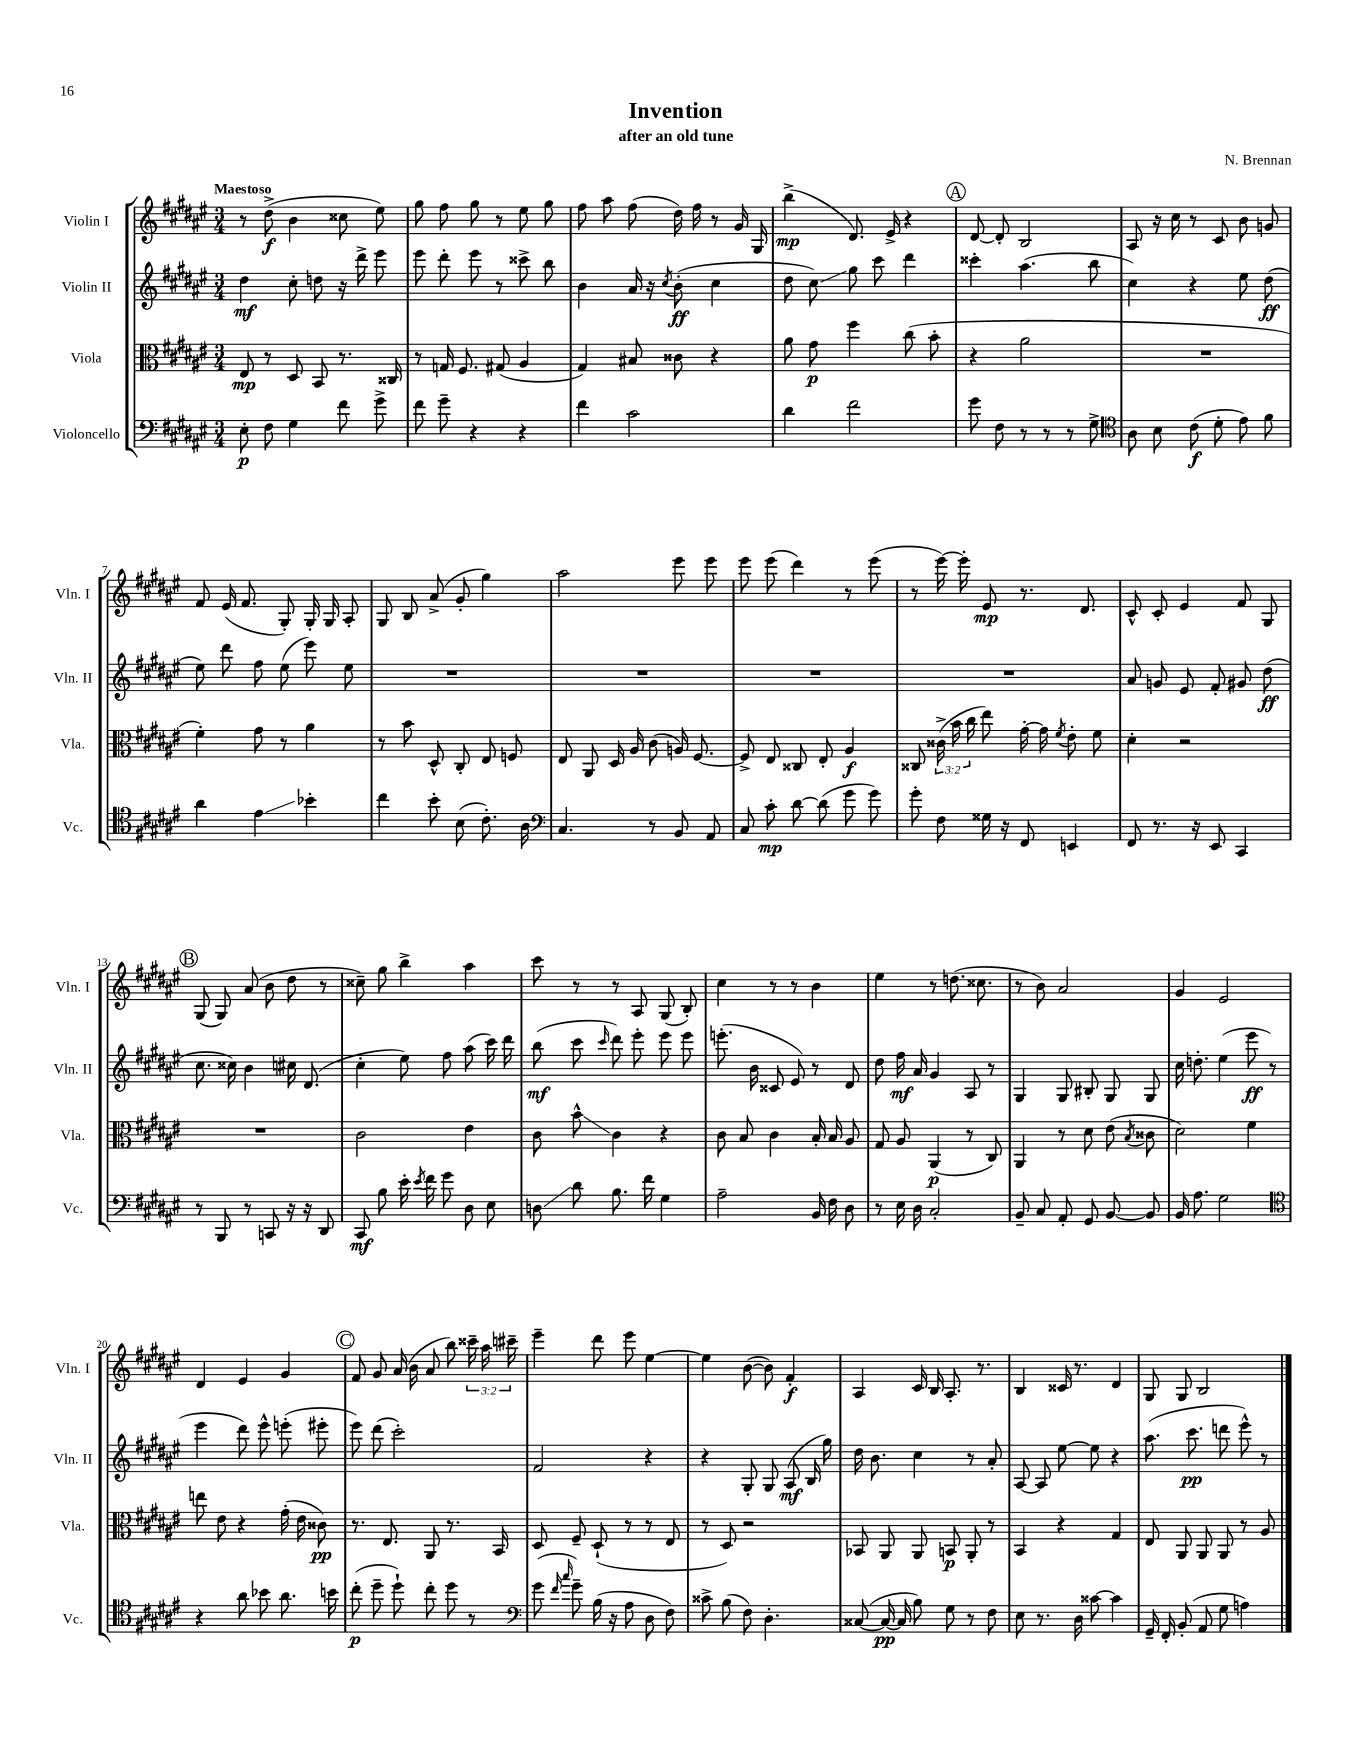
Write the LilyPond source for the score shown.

\header { title = "Invention" composer = "N. Brennan" subtitle = "after an old tune" }
<<
\new StaffGroup <<
\new Staff = "s0" \with { instrumentName = "Violin I" shortInstrumentName = "Vln. I" } {
    \clef treble \key fis \major \numericTimeSignature \time 3/4 \override Staff.TupletNumber.text = #tuplet-number::calc-fraction-text \tempo "Maestoso"
    \autoBeamOff r8 dis''8->\f( b'4 cisis''8 eis''8) |
    gis''8 fis''8 gis''8 r8 eis''8 gis''8 |
    fis''8 ais''8 fis''8( dis''16) fis''16 r8 gis'16 gis16 |
    b''4->\mp( dis'8.) eis'16-> r4 |
    \mark \markup { \circle "A" } dis'8~ dis'8-. b2 |
    ais8 r16 cis''16 r8 cis'8 b'8 g'8 |
    fis'8 eis'16( fis'8. gis8-.) gis16-. gis16 ais8-. |
    gis8 b8 ais'8->( gis'8-. gis''4) |
    ais''2 eis'''8 eis'''8 |
    eis'''8 eis'''8( dis'''4) r8 eis'''8( |
    r8 eis'''16~) eis'''16-. eis'8\mp r8. dis'8. |
    cis'8-^ cis'8-. eis'4 fis'8 gis8 |
    \mark \markup { \circle "B" } gis8( gis8) ais'8( b'8 dis''8 r8 |
    cisis''8--) gis''8 b''4-> ais''4 |
    cis'''8 r8 r8 ais8 gis8( b8-.) |
    cis''4 r8 r8 b'4 |
    eis''4 r8 d''8.( cisis''8. |
    r8 b'8) ais'2 |
    gis'4 eis'2 |
    dis'4 eis'4 gis'4 |
    \mark \markup { \circle "C" } fis'8 gis'8 ais'16( b'16 ais'8 b''8) \tuplet 3/2 { cisis'''16-- ais''16 cis'''16-- } |
    eis'''4-- dis'''8 eis'''8 eis''4~ |
    eis''4 b'8~( b'8) fis'4-.\f |
    ais4 cis'16 b16 ais8.-. r8. |
    b4 cisis'16 r8. dis'4 |
    gis8 gis8 b2 \bar "|." |
}
\new Staff = "s1" \with { instrumentName = "Violin II" shortInstrumentName = "Vln. II" } {
    \clef treble \key fis \major \numericTimeSignature \time 3/4
    \autoBeamOff dis''4\mf cis''8-. d''8 r16 dis'''16-> eis'''8 |
    eis'''8 dis'''8-. eis'''8 r8 cisis'''8-> b''8 |
    b'4 ais'16 r16 \acciaccatura { cis''8 } b'8-.\ff( cis''4 |
    dis''8 cis''8\glissando) gis''8 cis'''8 dis'''4 |
    \mark \markup { \circle "A" } cisis'''4-. ais''4.( b''8 |
    cis''4) r4 eis''8 dis''8\ff( |
    eis''8) dis'''8 fis''8 eis''8( eis'''8) eis''8 |
    R2. |
    R2. |
    R2. |
    R2. |
    ais'8 g'8 eis'8 fis'8-. gis'8 dis''8\ff( |
    \mark \markup { \circle "B" } cis''8. cisis''16) b'4 cis''16 dis'8.( |
    cis''4-. eis''8) fis''8 ais''8( cis'''16) dis'''16 |
    b''8\mf( cis'''8 \grace { cis'''16 } dis'''8) eis'''8-. eis'''8 eis'''8 |
    e'''8.-.( b'16 cisis'8 eis'8) r8 dis'8 |
    dis''8 fis''16\mf ais'16 gis'4 ais8 r8 |
    gis4 gis8 bis8-. gis8 gis8 |
    cis''16 d''8.-. eis''4( eis'''8\ff r8 |
    eis'''4 dis'''8) eis'''8-^ e'''8-.( eis'''8-. |
    \mark \markup { \circle "C" } eis'''8) dis'''8( cis'''2-.) |
    fis'2 r4 |
    r4 gis8-. gis8 ais8\mf( b16 gis''16) |
    dis''16 b'8. cis''4 r8 ais'8-. |
    ais8~ ais8 eis''8~ eis''8 r4 |
    ais''8.( cis'''8.\pp d'''8 eis'''8-^) r8 \bar "|." |
}
\new Staff = "s2" \with { instrumentName = "Viola" shortInstrumentName = "Vla." } {
    \clef alto \key fis \major \numericTimeSignature \time 3/4 \override Staff.TupletNumber.text = #tuplet-number::calc-fraction-text
    \autoBeamOff eis8\mp r8 dis8 b,8 r8. cisis16 |
    r8 g16 fis8. gis8( ais4 |
    gis4) bis8 cisis'8 r4 |
    ais'8 gis'8\p fis''4 cis''8( b'8-. |
    \mark \markup { \circle "A" } r4 ais'2 |
    R2. |
    fis'4-.) gis'8 r8 ais'4 |
    r8 b'8 dis8-^ cis8-. eis8 f8 |
    eis8 ais,8 dis16 ais16 cis'8( a16) fis8.~ |
    fis8-> eis8 cisis8 eis8-. ais4\f |
    cisis8 \tuplet 3/2 { cisis'16->( b'16 cis''16 } eis''8) gis'16~-. gis'16 \acciaccatura { fis'8 } eis'8-. fis'8 |
    dis'4-. r2 |
    \mark \markup { \circle "B" } R2. |
    cis'2 eis'4 |
    cis'8 b'8-^\glissando cis'4 r4 |
    cis'8 b8 cis'4 b16-. b16 ais8 |
    gis8 ais8 ais,4\p( r8 cis8) |
    ais,4 r8 dis'8 eis'8( \acciaccatura { b8 } cisis'8 |
    dis'2) fis'4 |
    e''8 eis'8 r4 gis'16-.( eis'16 cisis'8\pp) |
    \mark \markup { \circle "C" } r8. eis8. ais,8 r8. b,16 |
    dis8 fis8-- dis8-!( r8 r8 eis8 |
    r8 dis8) r2 |
    bes,8 ais,8 ais,8 b,8\p ais,8-. r8 |
    b,4 r4 gis4 |
    eis8 ais,8 ais,8 ais,8 r8 ais8 \bar "|." |
}
\new Staff = "s3" \with { instrumentName = "Violoncello" shortInstrumentName = "Vc." } {
    \clef bass \key fis \major \numericTimeSignature \time 3/4
    \autoBeamOff eis8-.\p fis8 gis4 fis'8 gis'8-> |
    fis'8 gis'8-- r4 r4 |
    fis'4 cis'2 |
    dis'4 fis'2 |
    \mark \markup { \circle "A" } gis'8 fis8 r8 r8 r8 gis8-> |
    \clef tenor ais8 b8 cis'8\f( dis'8-. eis'8) fis'8 |
    ais'4 eis'4\glissando bes'4-. |
    cis''4 b'8-. b8( cis'8.-.) ais16 |
    \clef bass cis4. r8 b,8 ais,8 |
    cis8 cis'8-.\mp dis'8~ dis'8( gis'8 gis'8) |
    gis'8-. fis8 gisis16 r16 fis,8 e,4 |
    fis,8 r8. r16 eis,8 cis,4 |
    \mark \markup { \circle "B" } r8 b,,8 r8 c,8 r16 r16 dis,8 |
    cis,8\mf b8 eis'16-. \acciaccatura { eis'8 } fis'16 gis'8 dis8 eis8 |
    d8\glissando dis'8 b8. fis'16 gis4 |
    ais2-- b,16 fis16 dis8 |
    r8 eis16 dis16 cis2-. |
    b,8-- cis8 ais,8-. gis,8 b,8~ b,8 |
    b,16 ais8. gis2 |
    \clef tenor r4 ais'8 bes'8 ais'8. b'16 |
    \mark \markup { \circle "C" } cis''8-.\p( dis''8-- dis''8-!) cis''8-. dis''8 r8 |
    \clef bass gis'8( \grace { fis'16 cis''16 } gis'8--) b16( r16 ais8 dis8 fis8) |
    cisis'8-> b8( fis8) dis4.-. |
    cisis8~( cisis16~\pp cisis16 b8) gis8 r8 fis8 |
    eis8 r8. dis16 cisis'8~ cisis'4 |
    gis,16-- fis,16-. b,8-.( ais,8 gis8 a4) \bar "|." |
}
>>
>>
